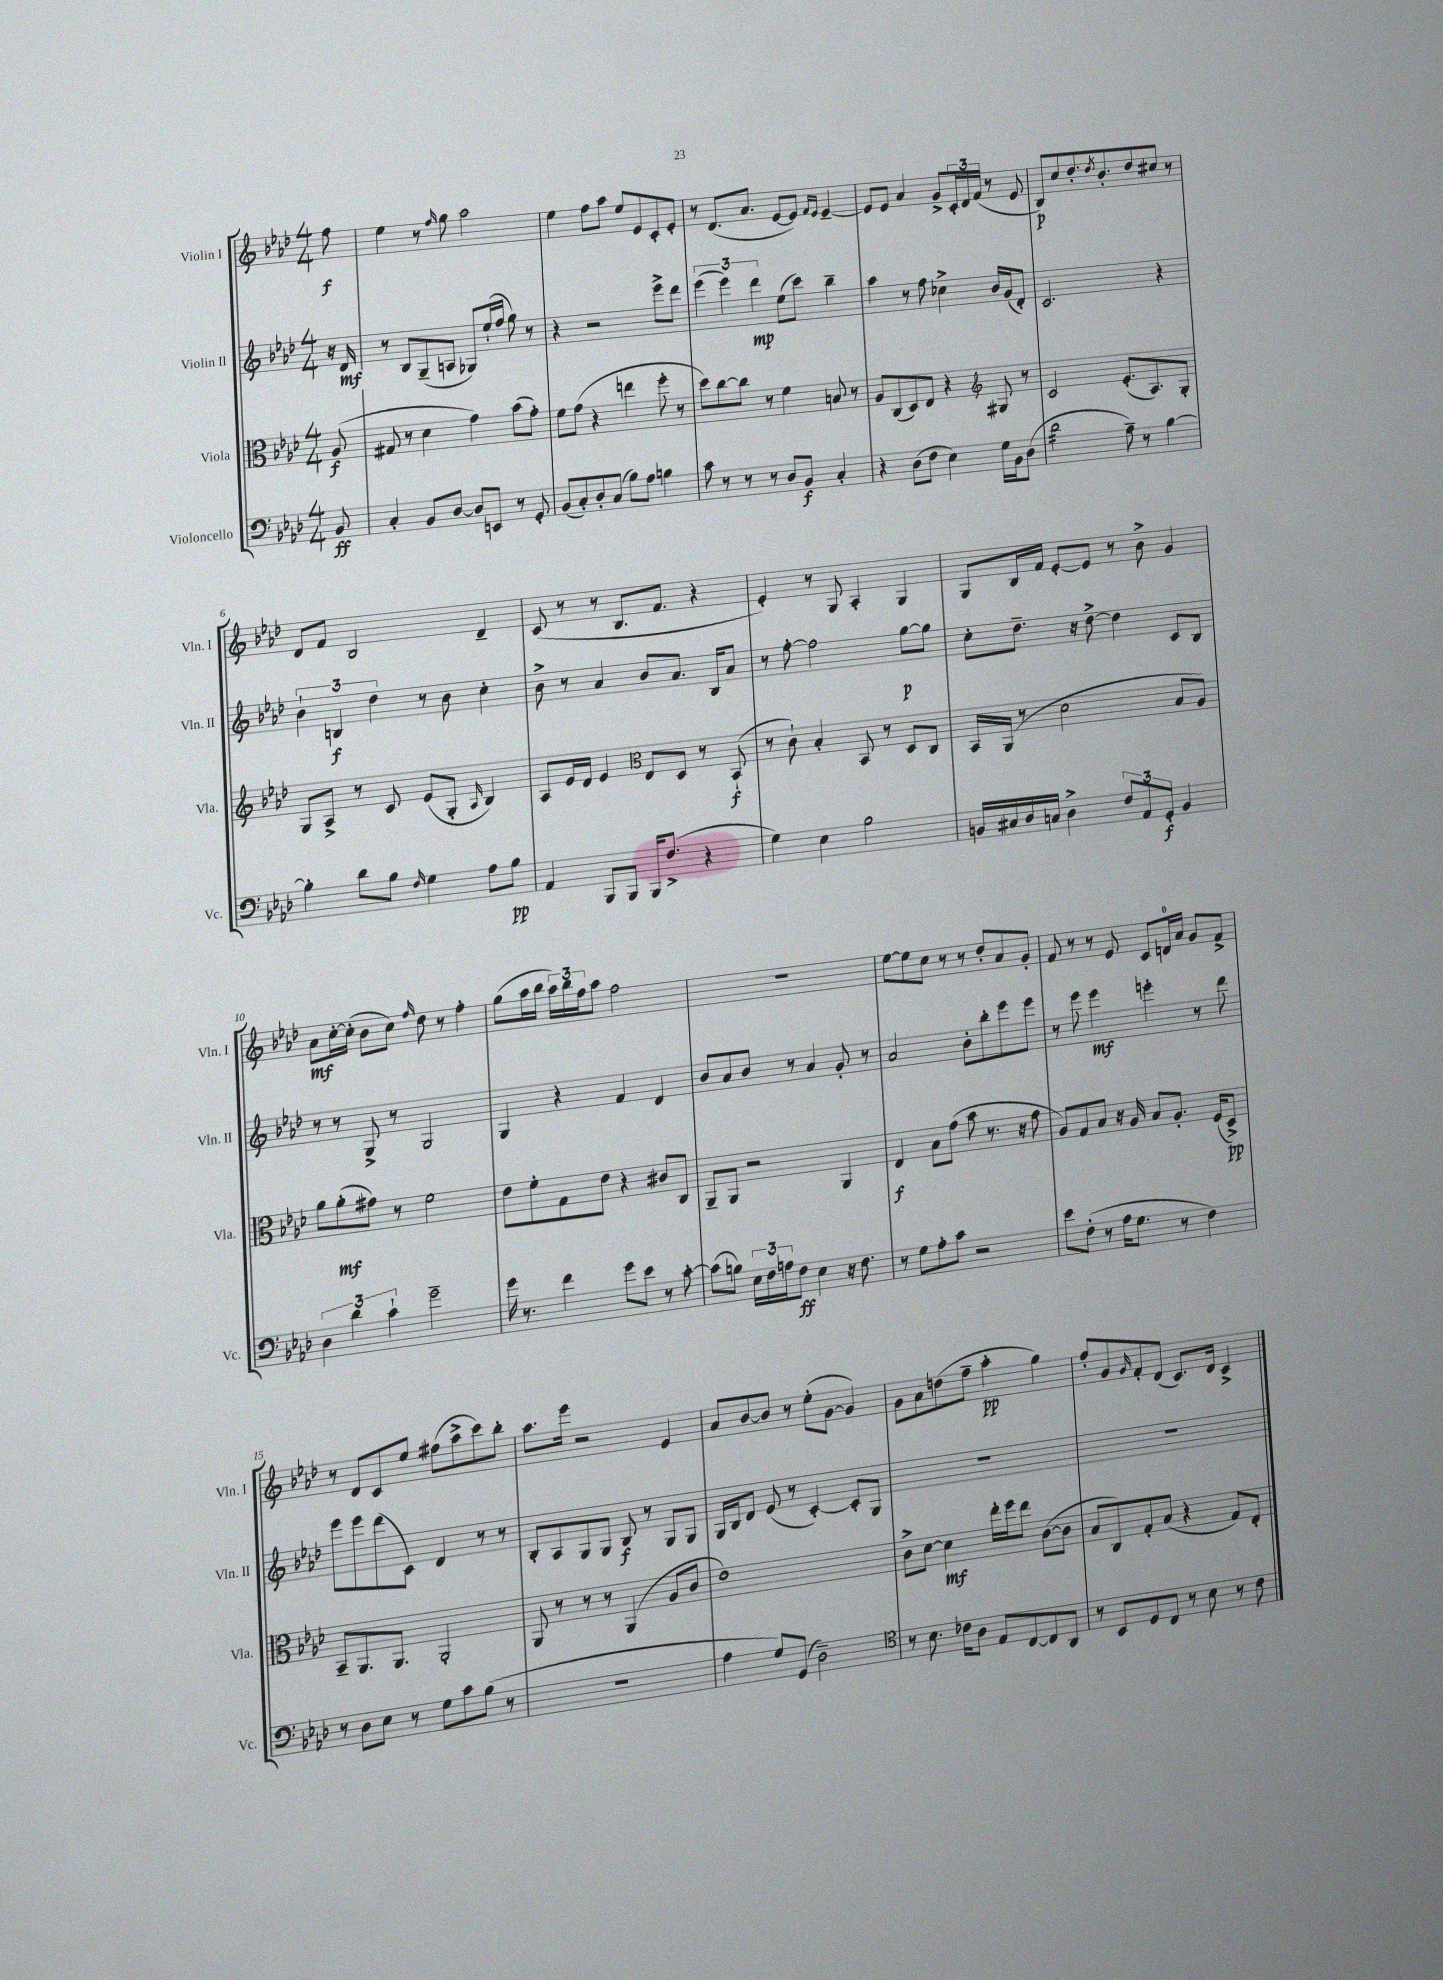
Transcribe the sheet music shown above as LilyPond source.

<<
\new StaffGroup <<
\new Staff = "s0" \with { instrumentName = "Violin I" shortInstrumentName = "Vln. I" } {
    \clef treble \key aes \major \numericTimeSignature \time 4/4 \partial 8
    f''8\f |
    ees''4 r8 \grace { f''16 } g''8 aes''2 |
    ees''4 f''8 aes''8 ees''8 ees'8 c'8-. ees'8-. |
    r8 des'8.( aes'8. ees'8~ ees'8) \grace { f'16 ees'16 } ees'4~-- |
    ees'8 ees'8 aes'4 g'8-> \tuplet 3/2 { c'16-. des'16 f'16( } r8 ees'8 |
    bes8\p) c''8 des''8.-. \acciaccatura { des''8 } bes'8.-. des''8 cis''8 r8 |
    des'8 f'8 bes2 des'4-- |
    c'8( r8 r8 bes8. f'8. r4 |
    ees'4-.) r8 g8 aes4-. g4 |
    g8 bes16 f'16 ees'8~-. ees'8 r8 bes'8-> g'4 |
    aes'8\mf c''16~-. c''16-.( bes'8 c''8) \grace { f''16 } des''8 r8 f''4-. |
    g''8( aes''16 bes''16 \tuplet 3/2 { aes''16) bes''16 f''16 } aes''8 f''2 |
    R1 |
    ees''8~ ees''8 c''8 r8 r8 des''8-. aes'8 g'8-. |
    f'8 r8 r8 ees'8 c'8 d'16-0 aes'16 g'8 f'8-> |
    r8 des'8 c'8 ees''8 fis''8( aes''8-> c'''8) bes''8-. |
    aes''8. ees'''16 r2 ees'4 |
    aes'8 bes'8~ bes'8 r8 ees''8-.( g'8~ g'4) |
    g'8 aes'8 d''8( f''8-- aes''4-.\pp g''4) |
    f''8-. g'8 \grace { g'16 } f'8-. des'8( c'8.) des'16 c'4-> \bar "|." |
}
\new Staff = "s1" \with { instrumentName = "Violin II" shortInstrumentName = "Vln. II" } {
    \clef treble \key aes \major \numericTimeSignature \time 4/4 \partial 8
    r16 des'16\mf |
    r8 bes8 g8--( a8 ges8) ees''16-!( f''16 g''8) r8 |
    r4 r2 ees'''8-> des'''8 |
    \tuplet 3/2 { ees'''4( ees'''4) des'''4\mp } ees''8( c'''8) bes''4-- |
    aes''4 r8 f''8 ces''4-> bes'16 g'16( des'8-.) |
    c'2. r4 |
    \tuplet 3/2 { bes'4-! b4\f des''4 } r8 bes'8 c''4-. |
    bes'8-> r8 aes'4 bes'8 aes'8. bes16 aes'8 |
    r8 f''8~-. f''2 g''8~\p g''8 |
    c''8-. des''8.-- r16 des''8~-> des''4 c'8 bes8 |
    r8 r8 g8-> r8 g2 |
    g4 r4 f'4 des'4 |
    bes'8 aes'8 bes'8 r8 aes'4 g'8-. r8 |
    aes'2 bes'8-. bes''8-. ees'''8 ees'''8 |
    r8 ees'''8 ees'''4\mf e'''4-. r8 des'''8 |
    ees'''8 ees'''8 des'''8( c'8) des'4 r8 r8 |
    bes8-. aes8 g8 g8 bes8\f r8 g8 g8 |
    g16 bes16 des'8 ees'8( r8 c'4~-.) c'8-. g8 |
    R1 |
    R1 \bar "|." |
}
\new Staff = "s2" \with { instrumentName = "Viola" shortInstrumentName = "Vla." } {
    \clef alto \key aes \major \numericTimeSignature \time 4/4 \partial 8
    aes8\f( |
    gis8 r8 des'4 g'4) bes'8( g'8-.) |
    f'8 g'8( r4 e''4 f''8-. r8 |
    des''8) c''8~ c''8 r8 f'4 b8 r8 |
    aes8 c8( des8) ees8 r4 \clef treble gis8 r8 |
    c'2 ees'8.-.( aes8.) g8-. |
    g8 aes8-> r8 c'8 ees'8( g8-. \grace { aes16 } bes4) |
    aes8 ees'16 des'16 ees'4 \clef alto ees8 des8 r8 bes,8-!\f( |
    r8 c'8-!) bes4-. bes,8 r8 des8 c8 |
    bes,16 aes,16( r8 des'2 bes8 aes8) |
    aes'8 aes'8-.\mf( gis'8) r8 f'2 |
    ees'8 f'8-. g8 ees'8 r4 cis'8 c8 |
    aes,8-- aes,8 r2 aes,4 |
    ees4\f bes8 g'8( bes'8 r8. r16 g'8 |
    aes8) g8 bes8 r16 aes16 bes8 aes8.-. f16( des8->\pp) |
    bes,8-- aes,8. aes,8. aes,2-. |
    aes,8 r8 r8 r8 aes,4( aes8 c'8 |
    ees'1) |
    c'8-> des'8~ des'4\mf ees''16-. f''16 ees''8 c'8~( c'8 |
    bes8 c8) g8-. bes8( r4 g8) ees8-. \bar "|." |
}
\new Staff = "s3" \with { instrumentName = "Violoncello" shortInstrumentName = "Vc." } {
    \clef bass \key aes \major \numericTimeSignature \time 4/4 \partial 8
    bes,8\ff |
    c4-. bes,8 des8~ des8 e,8 r8 g,8-. |
    bes,8( c8-.) des8-. c8( bes8) aes8 b4 |
    c'8 r8 r8 r8 des8 bes,8\f c4-. |
    r4 des8( f8 ees4) g16 bes,16 des8( |
    des'2:16 aes8--) r8 bes4~ |
    bes4-. des'8 bes8 \grace { f16 } g4 aes8 bes8\pp |
    aes,4 bes,,8 bes,,8 bes,,16 f8.->( r4 |
    g4) ees4 bes2 |
    b,16 cis16 des16 c16 des4-> \tuplet 3/2 { f8 aes,8 g,8-.\f } b,4 |
    \tuplet 3/2 { des4 des'4 c'4-! } g'2-- |
    g'16 r8. f'4 g'8 ees'8 r8 c'8~-. |
    c'8( b8) \tuplet 3/2 { ees16 f16 a16 } f8\ff ees4 r16 f8. |
    r8 g8 aes8-. c'8 r2 |
    ees'8 f8-.( r8 aes16 g8. r8 f4) |
    r8 des8 ees8 r8 g8 c'8 bes8( r8 |
    R1 |
    aes4 g8) g,8( des2--) |
    \clef tenor r8 bes8. ces'16 aes8 ees8 c8~ c8 aes,8 |
    r8 bes,8 des8 c8 r8 bes8 r8 c'8 \bar "|." |
}
>>
>>
